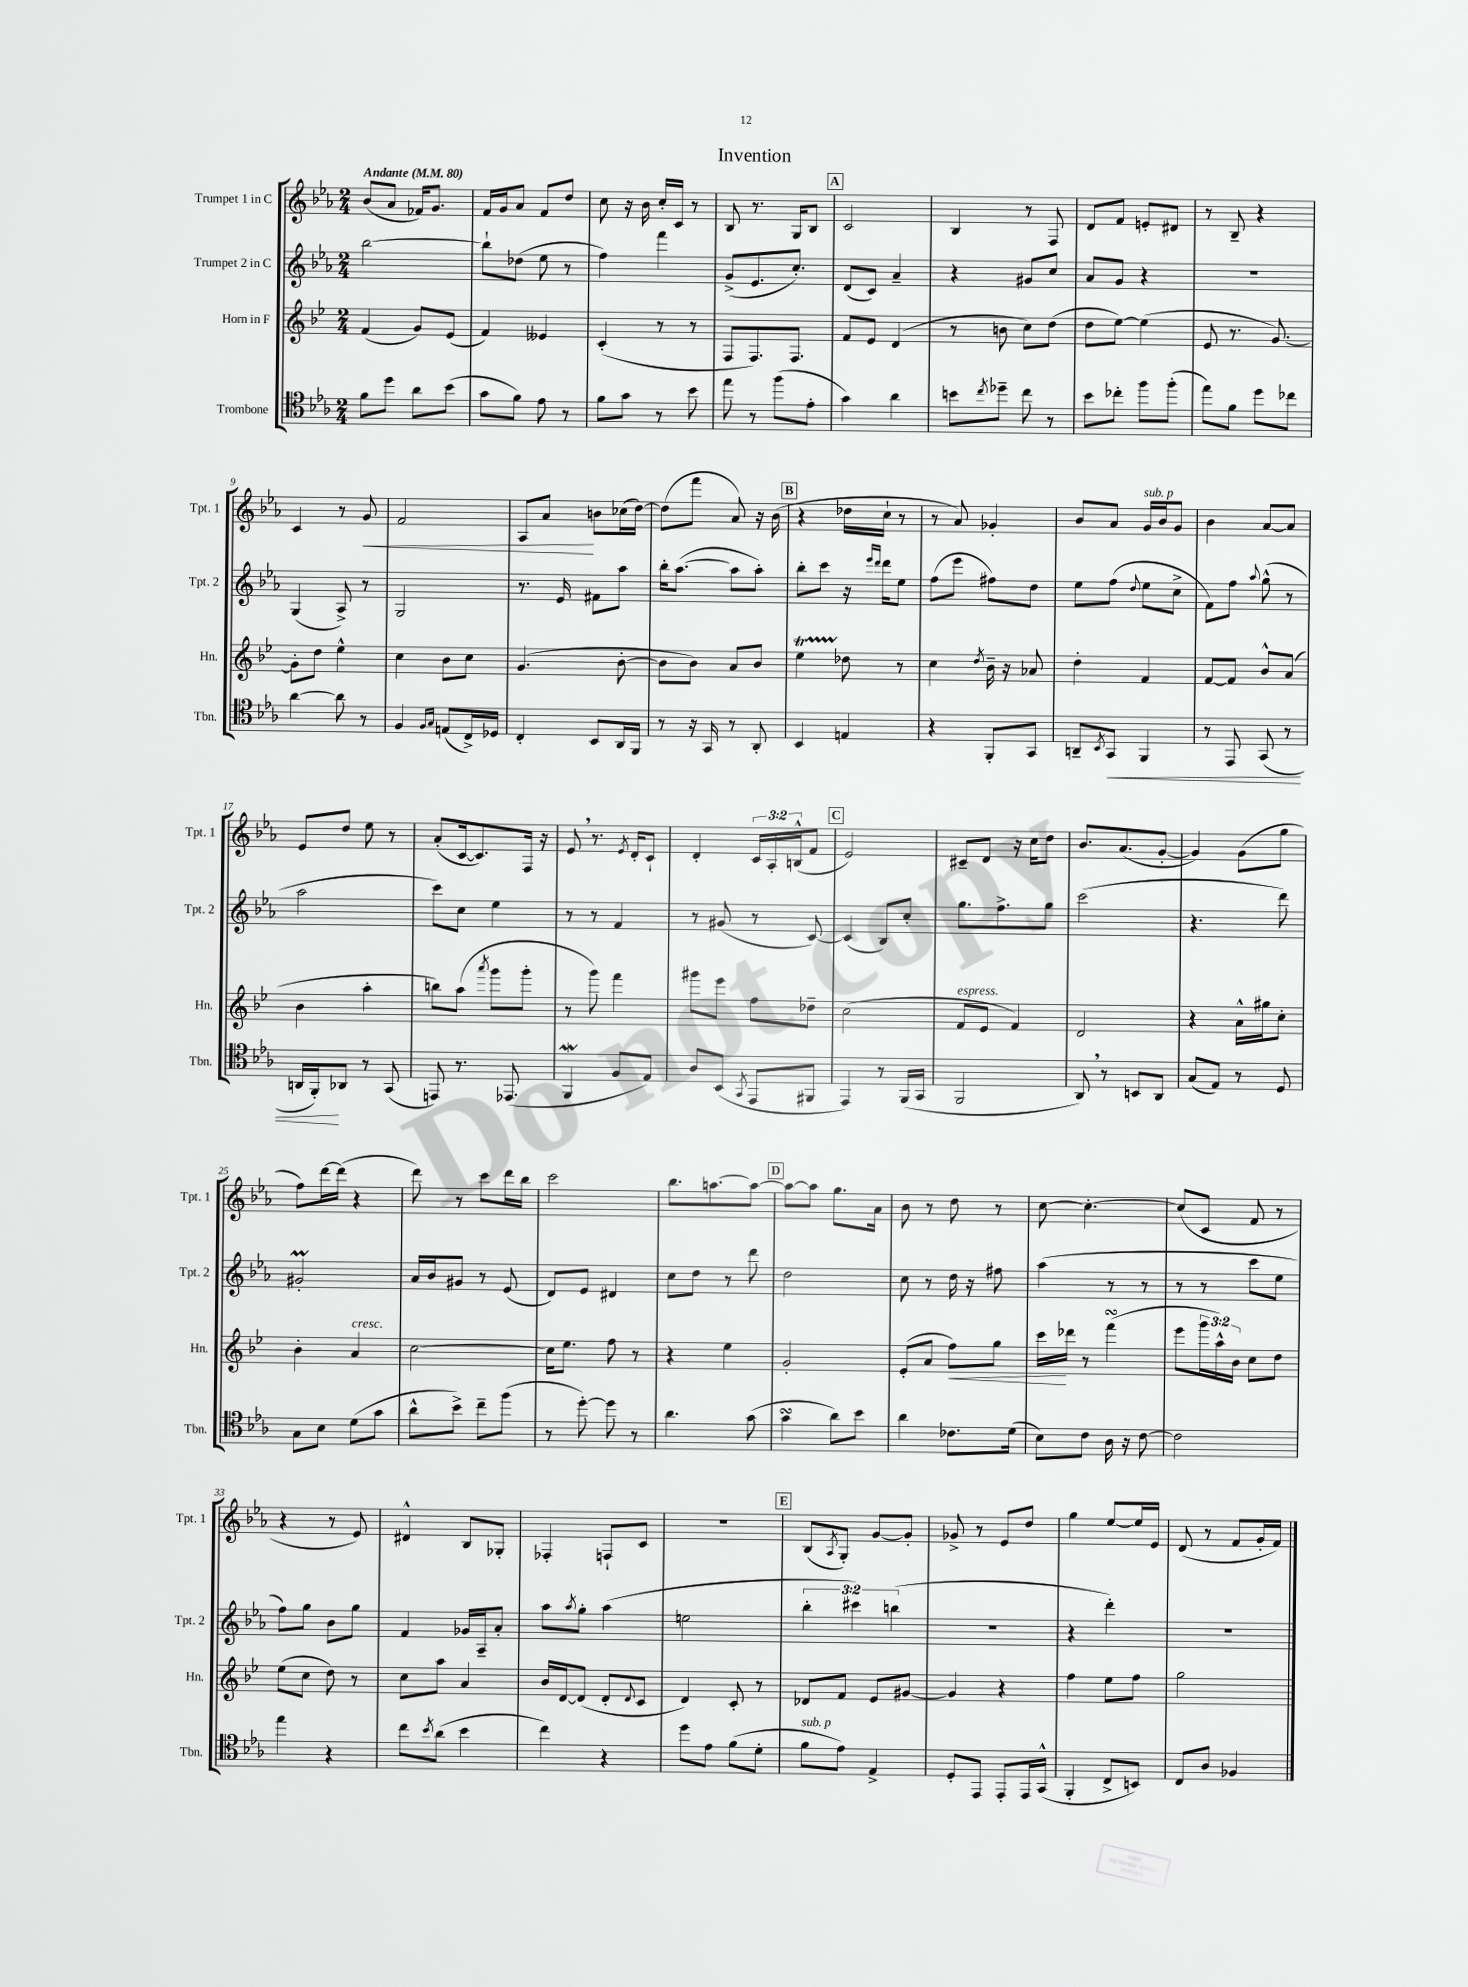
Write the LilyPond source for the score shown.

\header { title = "Invention" }
<<
\new StaffGroup <<
\new Staff = "s0" \with { instrumentName = "Trumpet 1 in C" shortInstrumentName = "Tpt. 1" } {
    \clef treble \key ees \major \numericTimeSignature \time 2/4 \override Staff.TupletNumber.text = #tuplet-number::calc-fraction-text \tempo "Andante" 4 = 80
    bes'8( aes'8 fes'16) g'8. |
    f'16 g'16 aes'8 f'8 d''8 |
    c''8 r16 bes'16 c''16-. c'16 r8 |
    bes8 r8. g16 bes8 |
    \mark \markup { \box "A" } c'2 |
    bes4 r8 f8 |
    d'8 f'8 e'8-. dis'8 |
    r8 bes8-- r4 |
    c'4 r8 g'8\< |
    f'2 |
    aes8 aes'8\! b'8 ces''16( d''16~) |
    d''8( f'''8 aes'8) r16 bes'16( |
    \mark \markup { \box "B" } r4 des''16 c''16-! r8 |
    r8 aes'8) ges'4-. |
    bes'8 aes'8 g'16^\markup { \italic "sub. p" } bes'16 g'8 |
    bes'4 aes'8~ aes'8 |
    ees'8 d''8 ees''8 r8 |
    aes'8-.( c'16~ c'8.) f16 r16 |
    ees'8 \breathe r8. \acciaccatura { ees'8 } d'16-. c'8-! |
    d'4-. \tuplet 3/2 { c'16 aes16-. b16-^( } f'8 |
    \mark \markup { \box "C" } ees'2) |
    cis'8-- d'8 r16 c''16 d''8 |
    bes'8. aes'8.( g'8~-. |
    g'4) g'8( g''8 |
    f''8) d'''16~ d'''16( r4 |
    d'''8) r8 c'''8 d'''16 bes''16 |
    c'''2 |
    bes''8. a''8.~ a''8~ |
    \mark \markup { \box "D" } a''8~ a''8 g''8. aes'16 |
    bes'8 r8 d''8 r8 |
    c''8~ c''4.~-. |
    c''8( c'8 f'8 r8 |
    r4 r8 ees'8) |
    dis'4-^ bes8 ges8-. |
    fes4-. f8-! c'8 |
    r2 |
    \mark \markup { \box "E" } bes8( \acciaccatura { aes8 } g8-.) g'8~ g'8-. |
    ges'8-> r8 ees'8 d''8 |
    g''4 ees''8~ ees''16 ees'16 |
    d'8( r8 f'8 g'16-. f'16) \bar "|." |
}
\new Staff = "s1" \with { instrumentName = "Trumpet 2 in C" shortInstrumentName = "Tpt. 2" } {
    \clef treble \key ees \major \numericTimeSignature \time 2/4 \override Staff.TupletNumber.text = #tuplet-number::calc-fraction-text
    bes''2~ |
    bes''8-! des''8( ees''8 r8 |
    f''4) f'''4 |
    g'8->( ees'8. c''8.-.) |
    \mark \markup { \box "A" } d'8( c'8) aes'4-- |
    r4 gis'8 c''8 |
    aes'8 g'8 r4 |
    R2 |
    g4( aes8->) r8 |
    g2 |
    r8. ees'16 fis'8 aes''8 |
    bes''16-. aes''8.~( aes''8 aes''8-.) |
    \mark \markup { \box "B" } bes''8-. c'''8 r16 \grace { ees'''16 d'''16 } d'''16 ees''8 |
    f''8( ees'''8 fis''8) d''8 |
    ees''8 f''8( \appoggiatura { d''8 } ees''8 c''8-> |
    f'8) f''8 \appoggiatura { aes''8 } g''8-^( r8 |
    aes''2 |
    c'''8) c''8 ees''4 |
    r8 r8 f'4 |
    r8 gis'8( r8 c'8~) |
    \mark \markup { \box "C" } c'4( bes8) c''8-. |
    g''8. f''8.-> g''8 |
    c'''2( |
    r4. d'''8) |
    gis'2-.\prall |
    aes'16 bes'16 gis'8 r8 ees'8( |
    d'8) ees'8 dis'4 |
    c''8 d''8 r8 d'''8 |
    \mark \markup { \box "D" } d''2 |
    c''8 r8 d''16 r16 fis''8 |
    aes''4( r8 r8 |
    r8 r8 c'''8 ees''8 |
    f''8) g''8 bes'8 g''8 |
    f'4 ges'16 aes16-- aes'8-. |
    aes''8 \acciaccatura { aes''8 } g''8-. aes''4( |
    e''2 |
    \mark \markup { \box "E" } \tuplet 3/2 { bes''4-. cis'''4) b''4( } |
    r2 |
    r4 d'''4-.) |
    R2 \bar "|." |
}
\new Staff = "s2" \with { instrumentName = "Horn in F" shortInstrumentName = "Hn." } {
    \clef treble \key bes \major \numericTimeSignature \time 2/4 \override Staff.TupletNumber.text = #tuplet-number::calc-fraction-text
    f'4( g'8) ees'8( |
    f'4) eeses'4 |
    c'4-.( r8 r8 |
    f8 f8.) f8. |
    \mark \markup { \box "A" } f'8 ees'8 d'4( |
    r8 b'8 c''8) d''8( |
    d''8 ees''8~) ees''4( |
    ees'8 r8. g'8.~) |
    g'8-. d''8 ees''4-^ |
    c''4 bes'8 c''8 |
    g'4.( bes'8~-. |
    bes'8 bes'8) a'8 bes'8 |
    \mark \markup { \box "B" } ees''4\startTrillSpan des''8\stopTrillSpan r8 |
    c''4 \acciaccatura { d''8 } bes'16-- r16 aes'8 |
    d''4-. f'4 |
    f'8~ f'8 bes'8-^ a'8( |
    bes'4 a''4-. |
    b''8) a''8( \acciaccatura { a'''8 } g'''8 g'''8-. |
    r8 g'''8) f'''4 |
    gis'''8 ees'''8 f''8 des''8-- |
    \mark \markup { \box "C" } c''2( |
    f'8^\markup { \italic "espress." } ees'8 f'4) |
    d'2 |
    r4 a'16-^ gis''16 c''8-. |
    bes'4-. a'4^\markup { \italic "cresc." } |
    c''2~ |
    c''16 ees''8. f''8 r8 |
    r4 ees''4 |
    \mark \markup { \box "D" } g'2-. |
    ees'8-.( a'8 f''8\<) g''8 |
    c'''16\! des'''16 r8 f'''4\turn( |
    ees'''8 \tuplet 3/2 { g'''16 a''16-^) bes'16 } c''8 d''8 |
    ees''8( c''8 d''8) r8 |
    c''8 a''8 a'4 |
    bes'16 d'16~ d'8( d'8-. \appoggiatura { d'8 } c'8 |
    d'4) c'8-. r8 |
    \mark \markup { \box "E" } des'8 f'8 ees'8 gis'8~ |
    gis'4 r4 |
    f''4 ees''8 f''8 |
    g''2 \bar "|." |
}
\new Staff = "s3" \with { instrumentName = "Trombone" shortInstrumentName = "Tbn." } {
    \clef tenor \key ees \major \numericTimeSignature \time 2/4
    f'8 d''8 aes'8 bes'8( |
    g'8 f'8) ees'8 r8 |
    f'8 g'8 r8 bes'8 |
    ees''8 r8 f''8( ees'8-. |
    \mark \markup { \box "A" } g'4) aes'4 |
    b'8 \acciaccatura { c''8 } des''8-- c''8 r8 |
    bes'8 ces''8-. f''8 f''8-.( |
    ees''8) f'8 d''8 ces''8 |
    aes'4~ aes'8 r8 |
    f4 \grace { f16 g16 } e8( c16->) des16 |
    c4-. bes,8 aes,16 f,16 |
    r8 r16 g,16 r8 aes,8-. |
    \mark \markup { \box "B" } bes,4 e4 |
    r4 f,8-. g,8 |
    a,8-- \acciaccatura { bes,8 } g,8\< f,4 |
    r8 ees,8 g,8( r8 |
    a,16 f,16-.\!) aes,8 r8 g,8( |
    e,8) r8. ees,8.( |
    f,4\mordent f8 ees8) |
    aes8 bes,8( \acciaccatura { g,8 } ees,8 fis,8 |
    \mark \markup { \box "C" } ees,4) r8 f,16( g,16 |
    f,2 |
    aes,8) \breathe r8 b,8 aes,8 |
    g8( ees8) r8 d8 |
    g8 bes8 d'8( g'8 |
    aes'8-^ bes'8->) c''8-- f''8( |
    r8 d''8~-.) d''8 r8 |
    aes'4. g'8( |
    \mark \markup { \box "D" } g'4\turn aes'8) bes'8 |
    aes'4 ces'8. d'16( |
    bes8) c'8 aes16 r16 c'8~ |
    c'2 |
    ees''4 r4 |
    c''8 \acciaccatura { bes'8 } aes'8( bes'4 |
    c''4) r4 |
    d''8 ees'8 f'8( d'8-. |
    \mark \markup { \box "E" } f'8^\markup { \italic "sub. p" } ees'8) ees4-> |
    d8-. ees,8 ees,8-. ees,16 g,16-^( |
    f,4-. c8-> b,8) |
    c8 aes8 fes4 \bar "|." |
}
>>
>>
